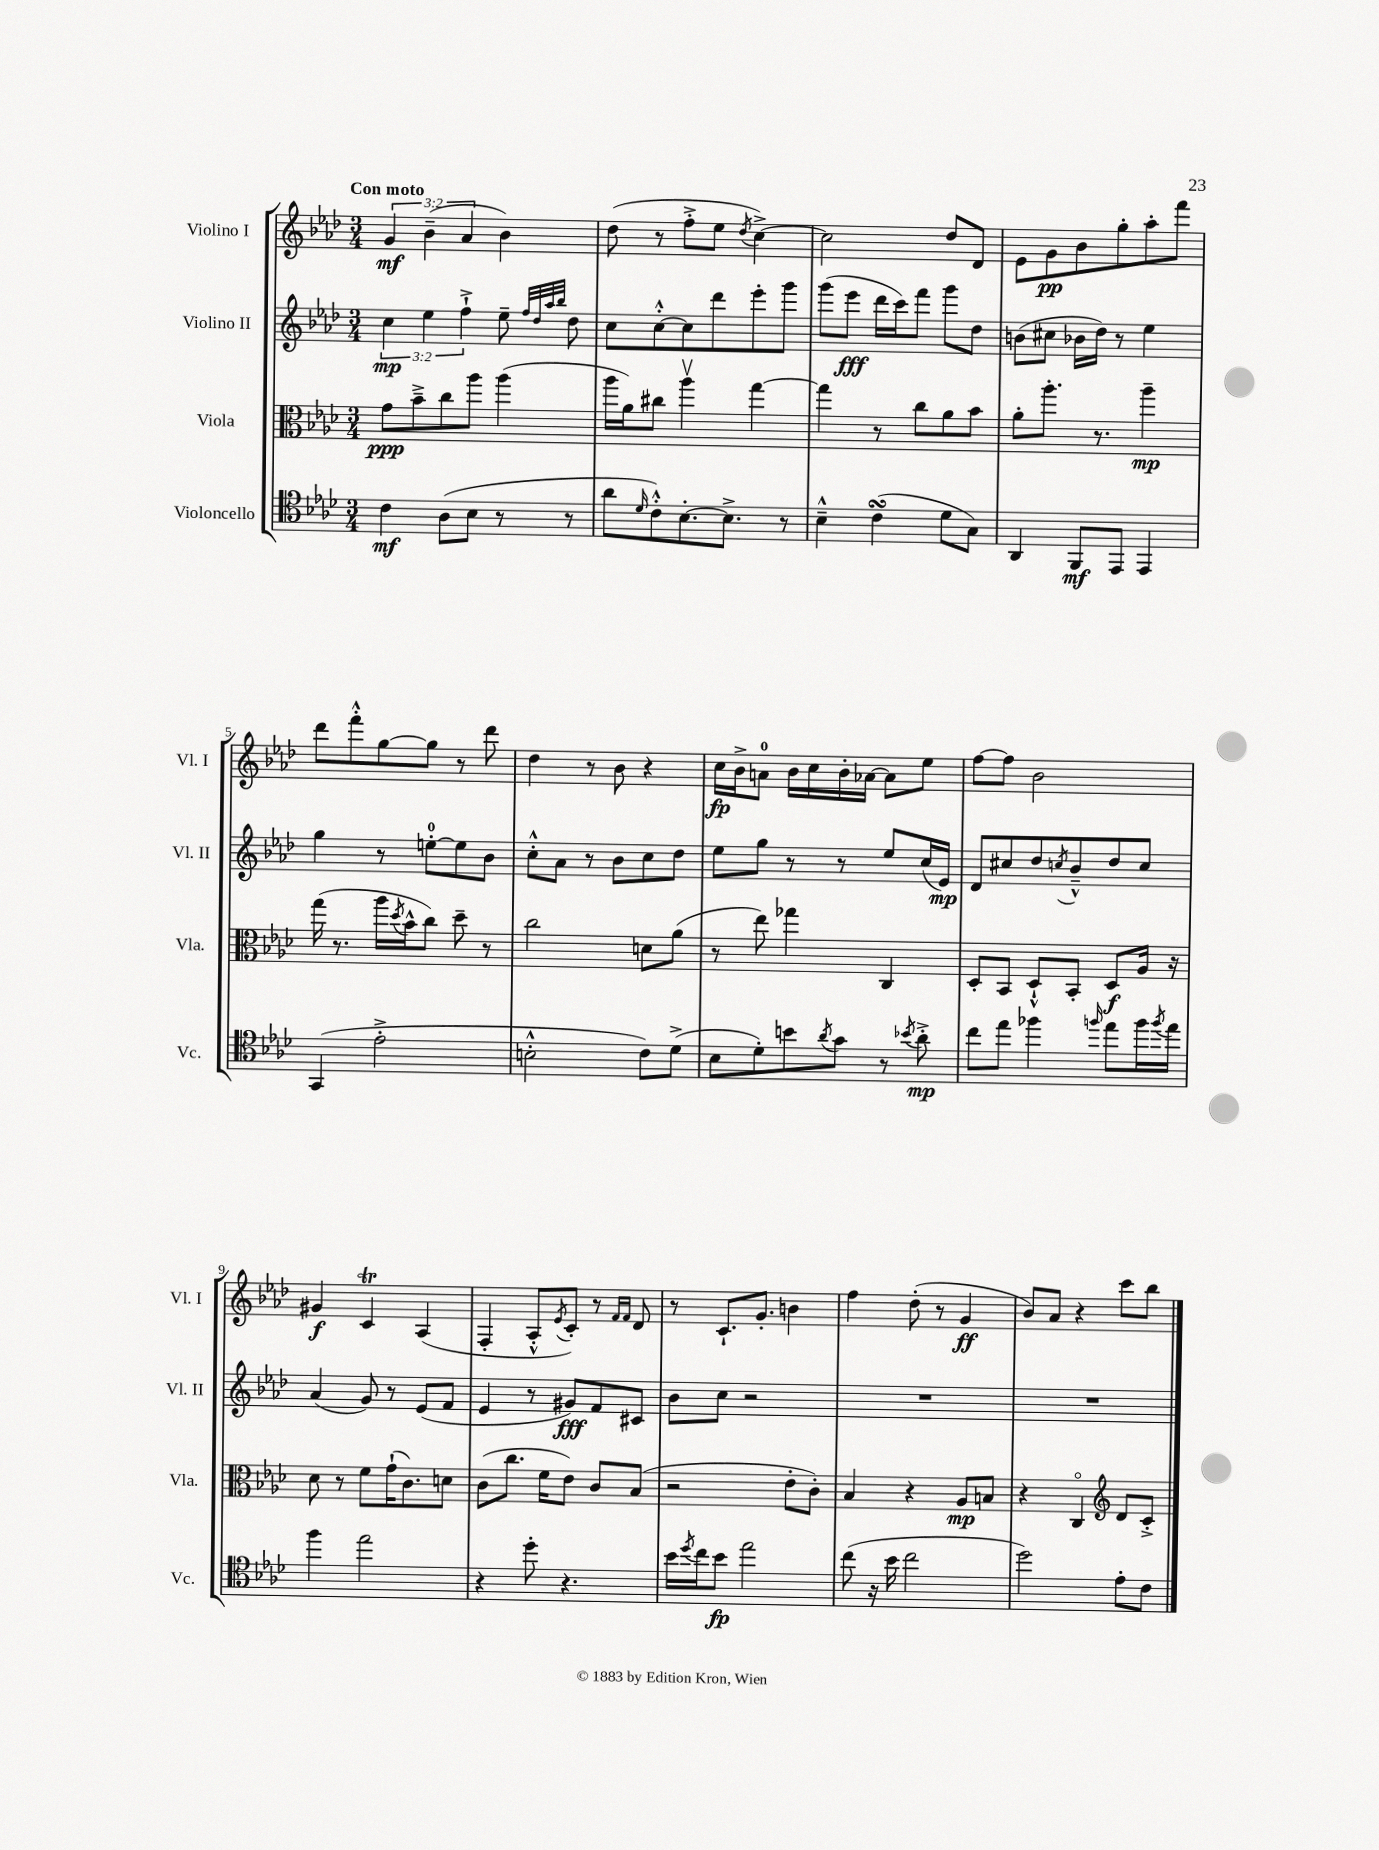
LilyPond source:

<<
\new StaffGroup <<
\new Staff = "s0" \with { instrumentName = "Violino I" shortInstrumentName = "Vl. I" } {
    \clef treble \key aes \major \numericTimeSignature \time 3/4 \override Staff.TupletNumber.text = #tuplet-number::calc-fraction-text \tempo "Con moto"
    \tuplet 3/2 { g'4\mf bes'4--( aes'4 } bes'4) |
    des''8( r8 f''8-.-> ees''8 \acciaccatura { des''8 } c''4~->) |
    c''2 des''8 des'8 |
    ees'8 g'8\pp bes'8 g''8-. aes''8-. f'''8 |
    des'''8 f'''8-.-^ g''8~ g''8 r8 des'''8 |
    des''4 r8 bes'8 r4 |
    c''16\fp bes'16-> a'8-0 bes'16 c''16 bes'16-. aes'16~ aes'8 ees''8 |
    f''8~ f''8 bes'2 |
    gis'4\f c'4\trill aes4( |
    f4-. aes8-.-^ \acciaccatura { ees'8 } c'8-.) r8 \grace { f'16 f'16 } des'8 |
    r8 c'8.-! g'8.-. b'4 |
    f''4 des''8-.( r8 g'4\ff |
    bes'8) aes'8 r4 c'''8 bes''8 \bar "|." |
}
\new Staff = "s1" \with { instrumentName = "Violino II" shortInstrumentName = "Vl. II" } {
    \clef treble \key aes \major \numericTimeSignature \time 3/4 \override Staff.TupletNumber.text = #tuplet-number::calc-fraction-text
    \tuplet 3/2 { c''4\mp ees''4 f''4-!-> } ees''8-- \grace { f''32 des''32 aes''32 bes''32 } des''8 |
    c''8 c''8~-.-^ c''8 des'''8 ees'''8-. g'''8 |
    g'''8( ees'''8\fff des'''16 c'''16) f'''8 g'''8 des''8 |
    b'8( cis''8 bes'16 des''16) r8 ees''4 |
    g''4 r8 e''8-0~-. e''8 bes'8 |
    c''8-.-^ aes'8 r8 bes'8 c''8 des''8 |
    ees''8 g''8 r8 r8 ees''8 c''16( ees'16\mp) |
    des'8 cis''8 des''8 \acciaccatura { c''8 } bes'8---^ des''8 c''8 |
    aes'4( g'8) r8 ees'8( f'8 |
    ees'4 r8 gis'8\fff) f'8 cis'8 |
    bes'8 c''8 r2 |
    R2. |
    R2. \bar "|." |
}
\new Staff = "s2" \with { instrumentName = "Viola" shortInstrumentName = "Vla." } {
    \clef alto \key aes \major \numericTimeSignature \time 3/4
    g'8\ppp bes'8---> c''8 aes''8 aes''4( |
    aes''16 aes'16) cis''8 aes''4\upbow g''4~ |
    g''4 r8 c''8 aes'8 bes'8 |
    aes'8-. aes''8.-. r8. aes''4--\mp |
    g''16( r8. aes''16 \acciaccatura { des''8 } bes'16-^ c''8) des''8-- r8 |
    c''2 d'8 aes'8( |
    r8 ees''8) ges''4 c4 |
    des8-. bes,8 des8-!-^ bes,8-. des8\f aes16 r16 |
    des'8 r8 f'8 g'16-!( c'8.) d'8 |
    c'8( c''8. f'16 ees'8) c'8 bes8( |
    r2 ees'8-. c'8-.) |
    bes4 r4 aes8\mp b8 |
    r4 c4\flageolet \clef treble des'8 c'8-.-> \bar "|." |
}
\new Staff = "s3" \with { instrumentName = "Violoncello" shortInstrumentName = "Vc." } {
    \clef tenor \key aes \major \numericTimeSignature \time 3/4
    c'4\mf aes8( bes8 r8 r8 |
    aes'8 \grace { des'16 } c'8-.-^) bes8.~-. bes8.-> r8 |
    bes4---^ c'4\turn( des'8 g8) |
    aes,4 f,8\mf ees,8 ees,4 |
    g,4( ees'2-.-> |
    b2-.-^ c'8) des'8->( |
    bes8 des'8-.) b'8 \acciaccatura { aes'8 } g'8 r8 \acciaccatura { bes'8 } aes'8-.->\mp |
    c''8 ees''8 fes''4 \grace { f''16 } ees''8 f''16 \acciaccatura { f''8 } ees''16 |
    f''4 ees''2 |
    r4 des''8-. r4. |
    bes'16 \acciaccatura { des''8 } c''16 bes'8\fp ees''2 |
    c''8( r16 bes'16 c''2 |
    des''2) ees'8-. c'8 \bar "|." |
}
>>
>>
